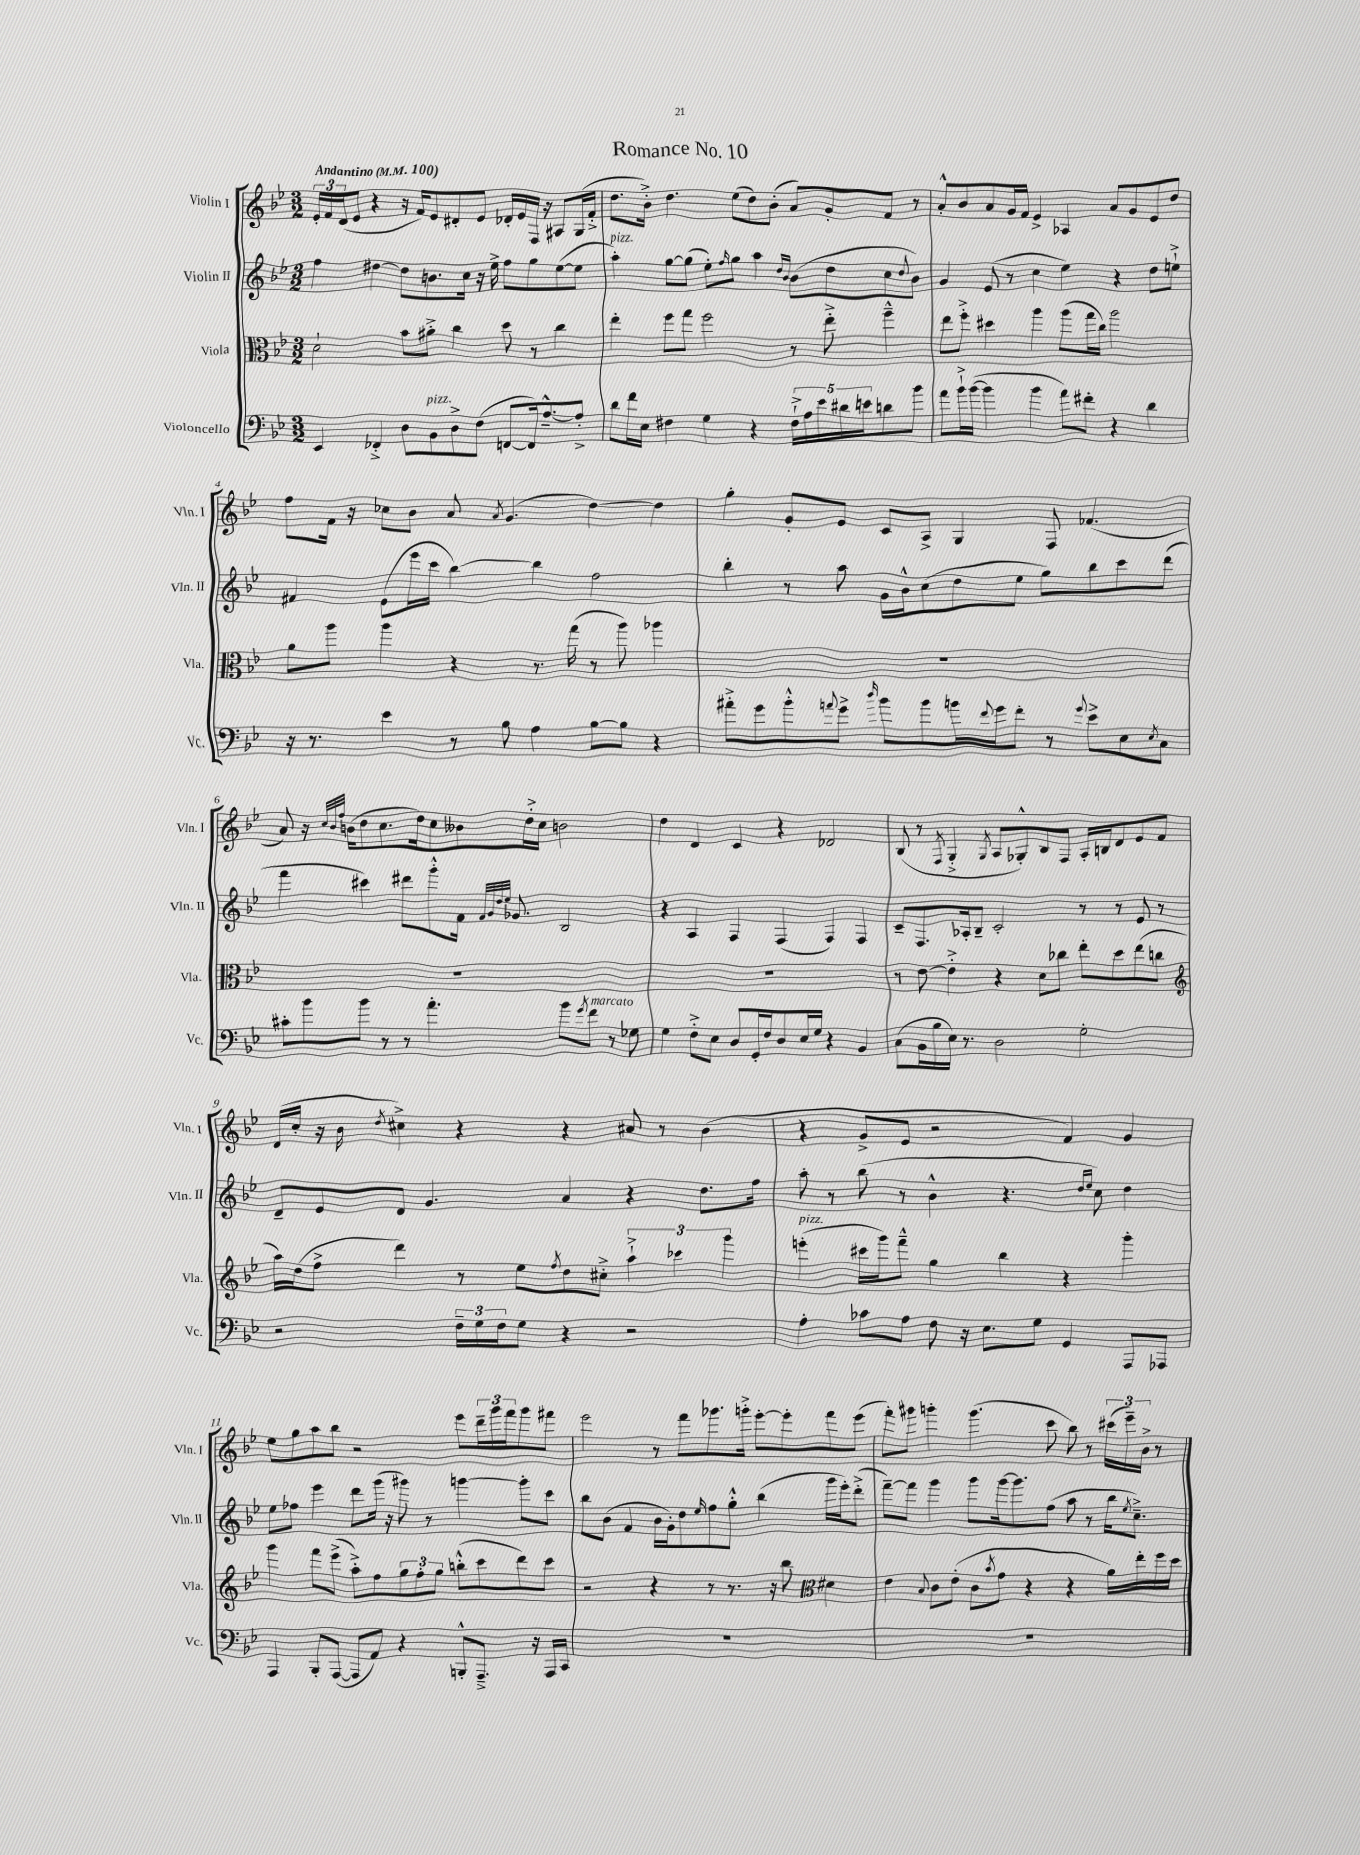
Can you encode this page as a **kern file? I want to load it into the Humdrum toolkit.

**kern	**kern	**kern	**kern
*part4	*part3	*part2	*part1
*staff4	*staff3	*staff2	*staff1
*I"Violoncello	*I"Viola	*I"Violin II	*I"Violin I
*I'Vc.	*I'Vla.	*I'Vln. II	*I'Vln. I
*clefF4	*clefC3	*clefG2	*clefG2
*k[b-e-]	*k[b-e-]	*k[b-e-]	*k[b-e-]
*M3/2	*M3/2	*M3/2	*M3/2
*MM100	*MM100	*MM100	*MM100
=1	=1	=1	=1
!	!	!	!LO:TX:a:B:t=Andantino
4EE-/	2d`\	4ff\	24e-'/LL
.	.	.	24f/
.	.	.	(24d/J
.	.	.	8e-/J
4FF-X'^/	.	[4dd#X\	4r
8D\L	8b-\L	8dd#\L]	16r
.	.	.	16f/KL)
!LO:TX:a:i:t=pizz.	!	!	!
8BB-\	8a#X'^\J	8.bn\	8e-/
8D^\	4cc\	.	8d#X'/
.	.	16cc\Jk	.
(8F\J	.	16r	8e-/J
.	.	16ee-^\	.
[8FFn/L	8dd\	8ff\L	16d-X'/LL
.	.	.	16e-/
16FF/k])	8r	8gg\	16F/JJ
[8.A~^^/	.	.	16r
.	4cc\	([8ee-\	8A#X/L
8A'^/J]	.	8ee-\J]	(16G/L
.	.	.	16f'^/JJ
=2	=2	=2	=2
!	!	!LO:TX:a:i:t=pizz.	!
8d\L	4ee-'\	4aa'\)	8.dd\L
16f\L	.	.	.
16E-\JJ	.	.	16b-'^\Jk)
4F#X\	8ff\L	[8gg\L	4.dd\
.	8gg\J	(8gg\J]	.
4G\	2ff\	8ee-'\L)	.
.	.	16qqff/	.
.	.	8gg\J	(8ee-\L
4r	.	4aa\	8dd\)
.	.	.	(8b-'\J
.	.	16qqdd/LL	.
.	.	16qqb-/JJ	.
20F#`^\LL	8r	(8b-\L	8a/L)
20A\	.	.	.
20e-\	.	.	.
.	8ee-'^\	8dd\	8g'/
20d#X\	.	.	.
20en\J	.	.	.
8dn\	4ff~^^\	8cc\	8f/J
.	.	8qqdd/	.
8b-\J	.	8b-\J)	8r
=3	=3	=3	=3
8a\L	8ee-\L	4g/	8a'^^/L
16b-`^\L	8ff'^\J	.	8b-/
([16b-\JJ	.	.	.
4b-\]	4dd#X\	(8e-/	8a/
.	.	8r	16g/L
.	.	.	16f/JJ
4b-\	4aa\	4cc\	4e-^/
8a\L)	(8aa\L	4ee-\)	4A-X/
8f#X'\J	16gg\L	.	.
.	16cc\JJ)	.	.
4r	2aa\	4r	8a/L
.	.	.	8g/
4d\	.	8dd\L	8e-/
.	.	8een`^\J	8dd/J
!!LO:LB:g=z
=4	=4	=4	=4
16r	8a\L	4f#X/	8ff\L
8.r	.	.	.
.	8aa\J	.	16f\Jk
.	.	.	16r
4e-\	4aa\	(8e-\L	8cc-X\L
.	.	16eee-\L	8b-\J
.	.	16ccc\JJ	.
8r	4r	[4bb-\)	8a/
.	.	.	8qa/
8B-\	.	.	(4.g/
4A\	8.r	4bb-\]	.
.	(16gg\	.	.
[8B-\L	8r	2ff\	[4dd\)
8B-\J]	8aa\)	.	.
4r	4aa-X\	.	4dd\]
=5	=5	=5	=5
8a#X'^\L	1.r	4bb-'\	4gg'\
8g\	.	.	.
8b-'^^\	.	8r	8g'/L
8qqan/	.	.	.
8g^\J	.	8aa\	8e-/J
16qqdd/	.	.	.
8b-\L	.	16g\LL	8c/L
.	.	16b-^^\J	.
8b-\	.	(8cc\	8A^/J
16bn\L	.	8dd\	4G/
8qqf/	.	.	.
16g\J	.	.	.
8f'\J	.	8ee-\J	.
8r	.	8gg\L)	8F/
8qqg/	.	.	.
8e-^\L	.	8bb-\	(4.f-X/
8E-\	.	8ccc\	.
8qE-/	.	.	.
8C\J	.	(8ddd\J	.
!!LO:LB:g=z
=6	=6	=6	=6
8c#X'\L	1.r	4fff\	8a/)
8b-\	.	.	16r
.	.	.	32qqcc/LLL
.	.	.	32qqb-/
.	.	.	32qqff/JJJ
.	.	.	(16bn\KL
8b-\J	.	4ccc#X\)	8dd\
8r	.	.	8.cc\
8r	.	8ddd#X\L	.
.	.	.	16dd\k)
4.a'\	.	8ggg'^^\	8cc\
.	.	16f\Jk	8b--X\
.	.	32qqf/LLL	.
.	.	32qqg/	.
.	.	32qqdd/	.
.	.	32qqee-/JJJ	.
.	.	8.g-X/	.
.	.	.	16dd'^\L
.	.	.	16cc\JJ
8b-\L	.	2B-/	2bn\
8qg/	.	.	.
!LO:TX:a:i:t=marcato	!	!	!
8f\J	.	.	.
8r	.	.	.
8G-X\	.	.	.
=7	=7	=7	=7
4G\	1.r	4r	4dd\
8F'^\L	.	4A/	4d/
8E-\J	.	.	.
8D/L	.	4F/	4c/
16GG'/L	.	.	.
16F/J	.	.	.
8D/	.	(4F/	4r
16E-/L	.	.	.
16G/JJ	.	.	.
4r	.	4F/)	2d-X/
4BB-/	.	4F/	.
=8	=8	=8	=8
(8C\L	8r	8c~/L	(8B-/
16BB-\L	[8e-\	8.F/	8r
16B-\	.	.	.
.	.	.	8qF/
16E-\JJ)	4e-'^\]	.	4G'^/
8.r	.	16A-X'/k	.
.	.	8B-~/J	.
.	.	.	8qG/
2D\	4r	2c'/	8A/L
.	.	.	8G-X'^^/)
.	8d\L	.	8B-/
.	8cc-X\J	.	8F/J
2G'\	8ee-'\L	8r	16A'/LL
.	.	.	16Bn/J
.	8dd\	8r	8d/
.	(8ee-\	8e-/	8e-/
.	8ccn\J	8r	8f/J
!!LO:LB:g=z
=9	=9	=9	=9
*	*clefG2	*	*
2r	16aa\LL)	8d~/L	(16d/LL
.	(16dd\J	.	16cc'/JJ
.	8ff^\J	8e-/	16r
.	.	.	16b-\
.	.	.	8qdd/
.	4ddd\)	8d/J	4cc#X^\)
.	.	4.g/	.
24F~\LL	8r	.	4r
24G\	.	.	.
24F\J	.	.	.
8G\J	8ee-\L	.	.
.	8qff/	.	.
4r	8dd\	4a/	4r
.	8cc#X'^\J	.	.
2r	6aa`^\	4r	8a#X/
.	.	.	8r
.	6ccc-X\	.	.
.	.	8.dd\L	(4b-\
.	6ggg\	.	.
.	.	16ff\Jk	.
=10	=10	=10	=10
!	!LO:TX:a:i:t=pizz.	!	!
4A'\	(4eeen'\	8aa'\	4r
.	.	8r	.
8c-X\L	16ccc#X\LL	(8bb-\	8g^/L
.	16ggg\J)	.	.
8A\J	8fff~^^\J	8r	8e-/J
8F\	4gg\	4b-^^\	2r
16r	.	.	.
8.E-\L	.	.	.
.	4bb-\	4.r	.
8G\J	.	.	.
4GG/	4r	.	4f/)
.	.	16qqdd/LL	.
.	.	16qqee-/JJ	.
.	.	8cc\)	.
8AAA/L	4ggg'\	4dd\	4g/
8AAA-X/J	.	.	.
!!LO:LB:g=z
=11	=11	=11	=11
4AAA/	4ggg\	8ee-\L	8ee-\L
.	.	8ff-X\J	8gg\
8BBB-'/L	8fff\L	4eee-\	8aa\
([8AAA/J	(8eee-^\J	.	8bb-\J
8AAA/L]	8aa'^\L)	8ddd\L	2r
8AA/J)	8ff\	(16ggg\Jk	.
.	.	16r	.
4r	12gg\	8ggg#X\)	.
.	12ff'\	.	.
.	.	8r	.
.	12gg\J	.	.
8BBBn'^^/L	(8bbn'^^\L	[4gggn\	8eee-\L
8.AAA~^/J	8ccc\	.	24ddd~\L
.	.	.	24ggg\
.	.	.	24fff\J
.	8ddd\)	8ggg'\L]	8ggg\
16r	.	.	.
16AAA/LL	8ccc\J	8ccc\J	8fff#X\J
16CC/JJ	.	.	.
=12	=12	=12	=12
1.r	2r	8bb-\L	2eee-\
.	.	(8b-\J	.
.	.	4f/	.
.	4r	16b-\LL	8r
.	.	16g'\J)	.
.	.	8dd\	8fff\L
.	.	16qqee-/	.
.	8r	8ff\	8.ggg-X\
.	8.r	8gg'^^\J	.
.	.	.	16gggn'^\Jk
.	.	(4bb-\	[8eee-'\L
.	16r	.	.
.	8bb-\	.	8eee-'\]
*	*clefC3	*	*
.	4d#X\	16ggg\LL	8fff\
.	.	16eee-'\J)	.
.	.	(8ddd'^\J	(8eee-\J
=13	=13	=13	=13
1.r	4e-\	[8fff~\L)	8fff'\L)
.	.	8fff\J]	8ggg#X\J
.	8qqB-/	.	.
.	8c\L	4ggg\	4gggn'\
.	(8e-'\J	.	.
.	8c\L	8ggg\L	(4.ggg\
.	8qb-/	.	.
.	8g\J	[16ggg\k	.
.	.	8.ggg\]	.
.	4r	.	.
.	.	(8ff\J	8ccc\
.	4r	8aa\	8bb-\)
.	.	8r	8r
.	16a\LL)	16bb-\KL	(24ccc#X\LL
.	.	.	24eee-~\)
.	.	8qee-/	.
.	16ee-'\	8.cc~^\J)	.
.	.	.	24b-^\JJ
.	16ff\	.	8r
.	16dd\JJ	.	.
==	==	==	==
*-	*-	*-	*-
